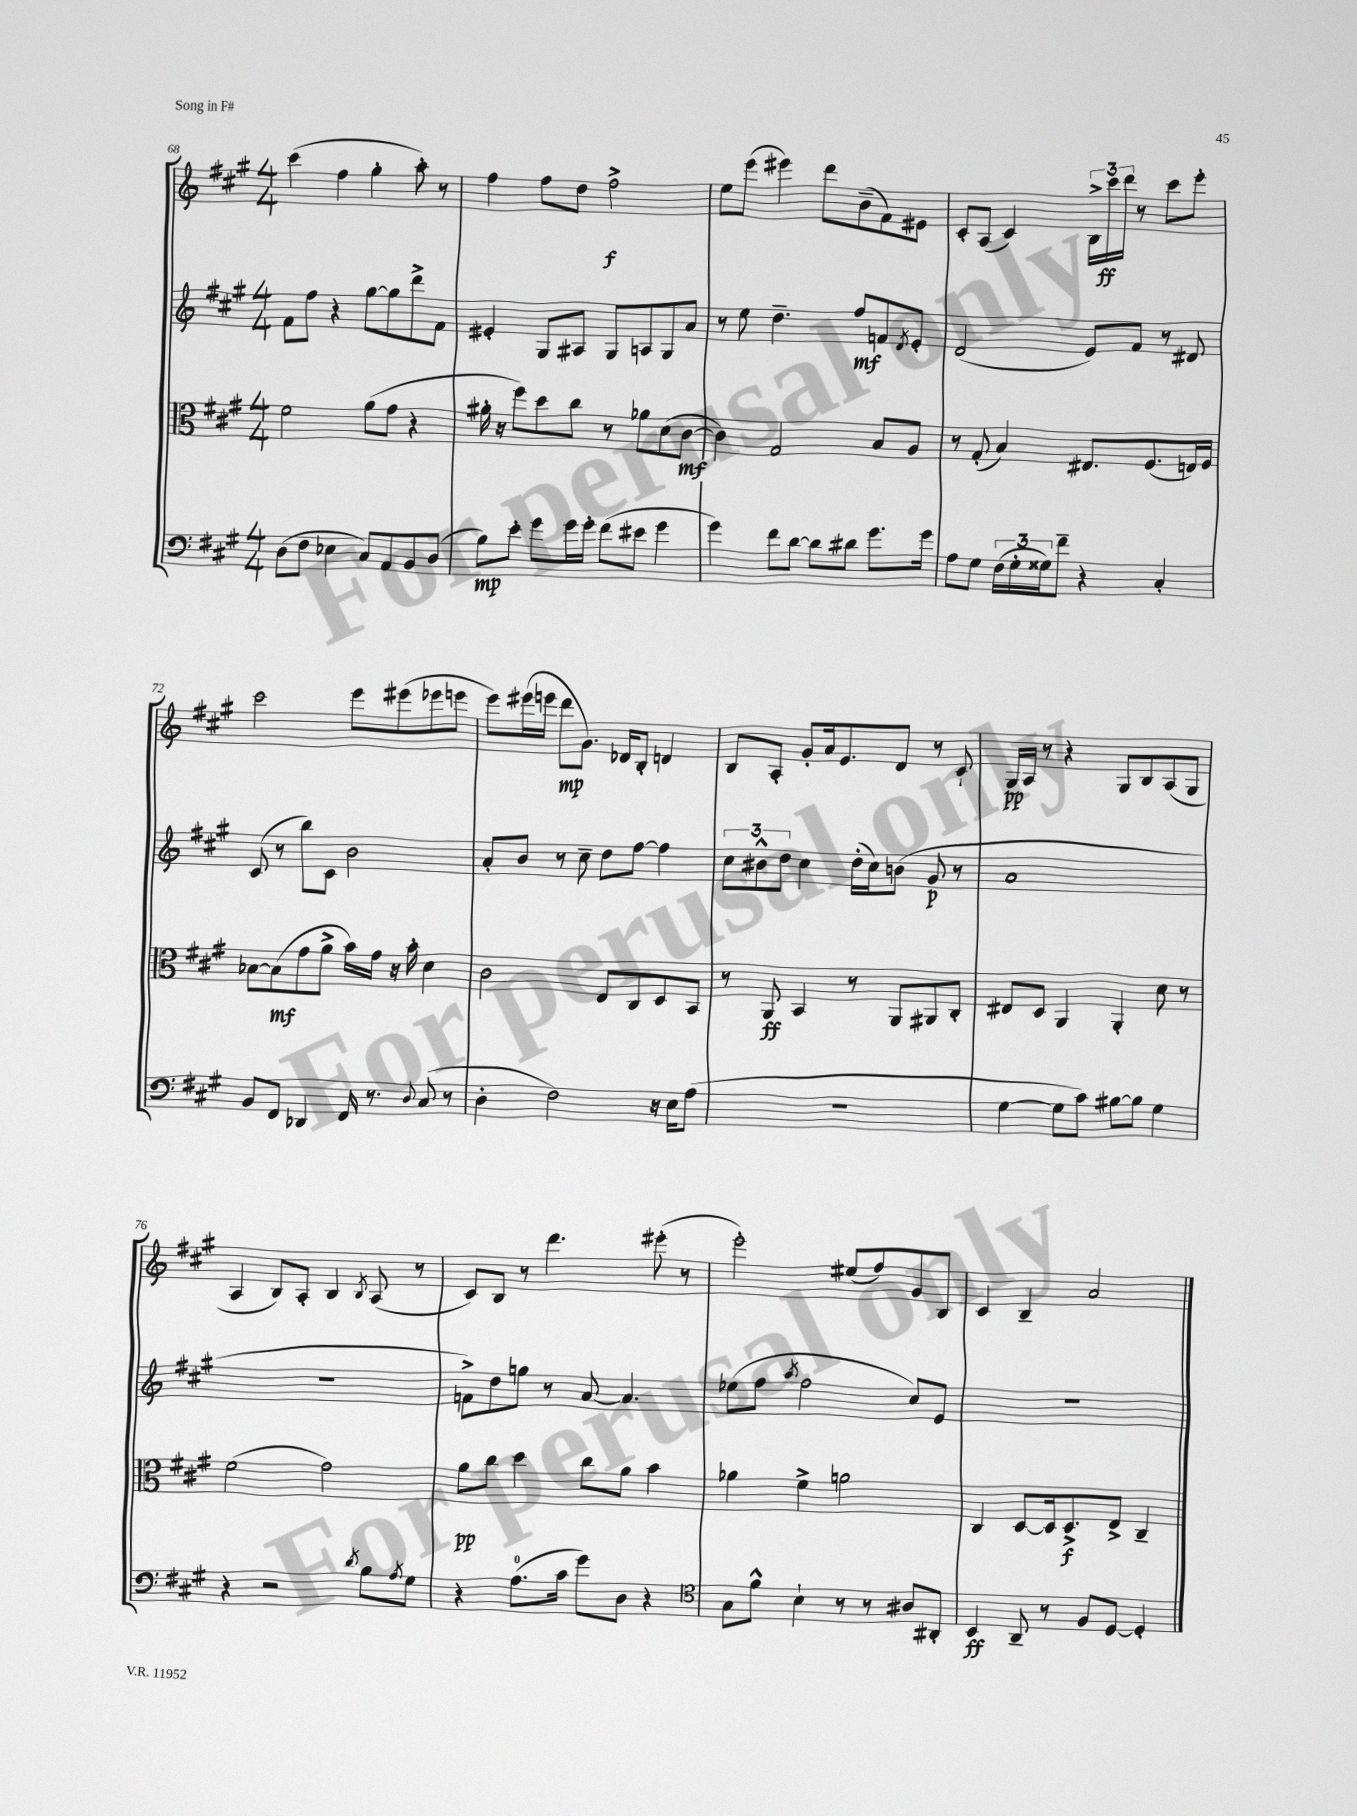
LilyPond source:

<<
\new StaffGroup <<
\new Staff = "s0" {
    \clef treble \key a \major \numericTimeSignature \time 4/4
    cis'''4( fis''4 gis''4-. a''8-.) r8 |
    fis''4 fis''8 d''8 fis''2->\f |
    e''8 e'''8( eis'''4) d'''8 b'8--( fis'8) eis'8 |
    cis'8-. a8( cis'4) \tuplet 3/2 { b16-> cis'''16\ff d'''16 } r8 cis'''8 e'''8-. |
    cis'''2 e'''8 eis'''8( ees'''8 e'''8 |
    e'''8) eis'''16( e'''16 d'''8\mp gis'8.) des'16 b8-. d'4 |
    b8 a8-. gis'8-. a'16 e'8. d'8 r8 cis'8-! |
    gis16\pp a16 r8 r4 gis8 b8 a8( gis8 |
    a4 b8) a8-. b4 \acciaccatura { b8 } a8( r8 |
    cis'8) b8 r8 d'''4. eis'''8-.( r8 |
    e'''2-.) eis''8( fis''8) gis'8 b8 |
    cis'4 b4-- a'2 \bar "|." |
}
\new Staff = "s1" {
    \clef treble \key a \major \numericTimeSignature \time 4/4
    fis'8 fis''8 r4 gis''8~ gis''8 d'''8-> fis'8 |
    eis'4-. gis8 ais8 gis8 a8 gis8 a'8 |
    r8 e''8 d''4.-- fis''8\mf f'8 \acciaccatura { d'8 } e'8-. |
    d'2( e'8) fis'8 r8 dis'8 |
    cis'8( r8 b''8) cis'8 b'2 |
    a'8-. b'8 r8 cis''8-- d''8 fis''8~ fis''4 |
    \tuplet 3/2 { cis''8 bis'8-^ d''8 } cis''4 d''16-.( cis''16) b'8( gis'8\p r8 |
    a'1 |
    R1 |
    f'8->) d''8 g''8 r8 a'8~ a'4. |
    ees''8( fis''8 \acciaccatura { a''8 } fis''2 cis''8) e'8 |
    R1 \bar "|." |
}
\new Staff = "s2" {
    \clef alto \key a \major \numericTimeSignature \time 4/4
    fis'2 a'8( gis'8 r4 |
    ais'16-. r16 fis''8) d''8 cis''8 r8 aes'8 d'8( cis'8~\mf |
    cis'4) gis2 b8 a8 |
    r8 gis8-.( b4) eis8. fis8.( e16) fis16 |
    bes8~ bes8\mf( gis'8 a'8-> b'16) gis'16 r16 b'16-. d'4 |
    cis'2 e8 cis8 d8 b,8 |
    r8 a,8\ff b,4 r8 a,8 ais,8 cis8-. |
    eis8 d8 a,4 a,4-. d'8 r8 |
    fis'2( gis'2) |
    a'8\pp cis''8 d''4 cis''8 a'8 b'4 |
    aes'4 fis'4-> a'2 |
    cis4 d8~ d16 d8.->\f e8-> cis4-- \bar "|." |
}
\new Staff = "s3" {
    \clef bass \key a \major \numericTimeSignature \time 4/4
    d8( fis8 ees4 cis8) a,8 b,8 d8( |
    b8\mp) e'8-. gis'8 gis'16 gis'16-. fis'8( eis'8 gis'4 |
    gis'4) fis'8 d'8~ d'8 dis'8 gis'8. gis'16 |
    a8 gis8 \tuplet 3/2 { fis16( gis16-. gisis16) } fis'8-- r4 cis4-. |
    b,8 fis,8 des,4 fis,16 r8. \appoggiatura { d8 } cis8( r8 |
    d4-. fis2) r16 e16 a8( |
    R1 |
    gis4~ gis8 cis'8) bis8~ bis8 gis4 |
    r4 r2 \acciaccatura { d'8 } b8 \acciaccatura { a8 } gis8 |
    r4 a8.-0( cis'16 gis'8) d8 r4 |
    \clef tenor gis8 fis'8-^ b4-! r8 r8 ais8 ais,8-. |
    b,4\ff a,8-- r8 fis8 d8~ d4-. \bar "|." |
}
>>
>>
\layout { \context { \Score currentBarNumber = #68 } }
